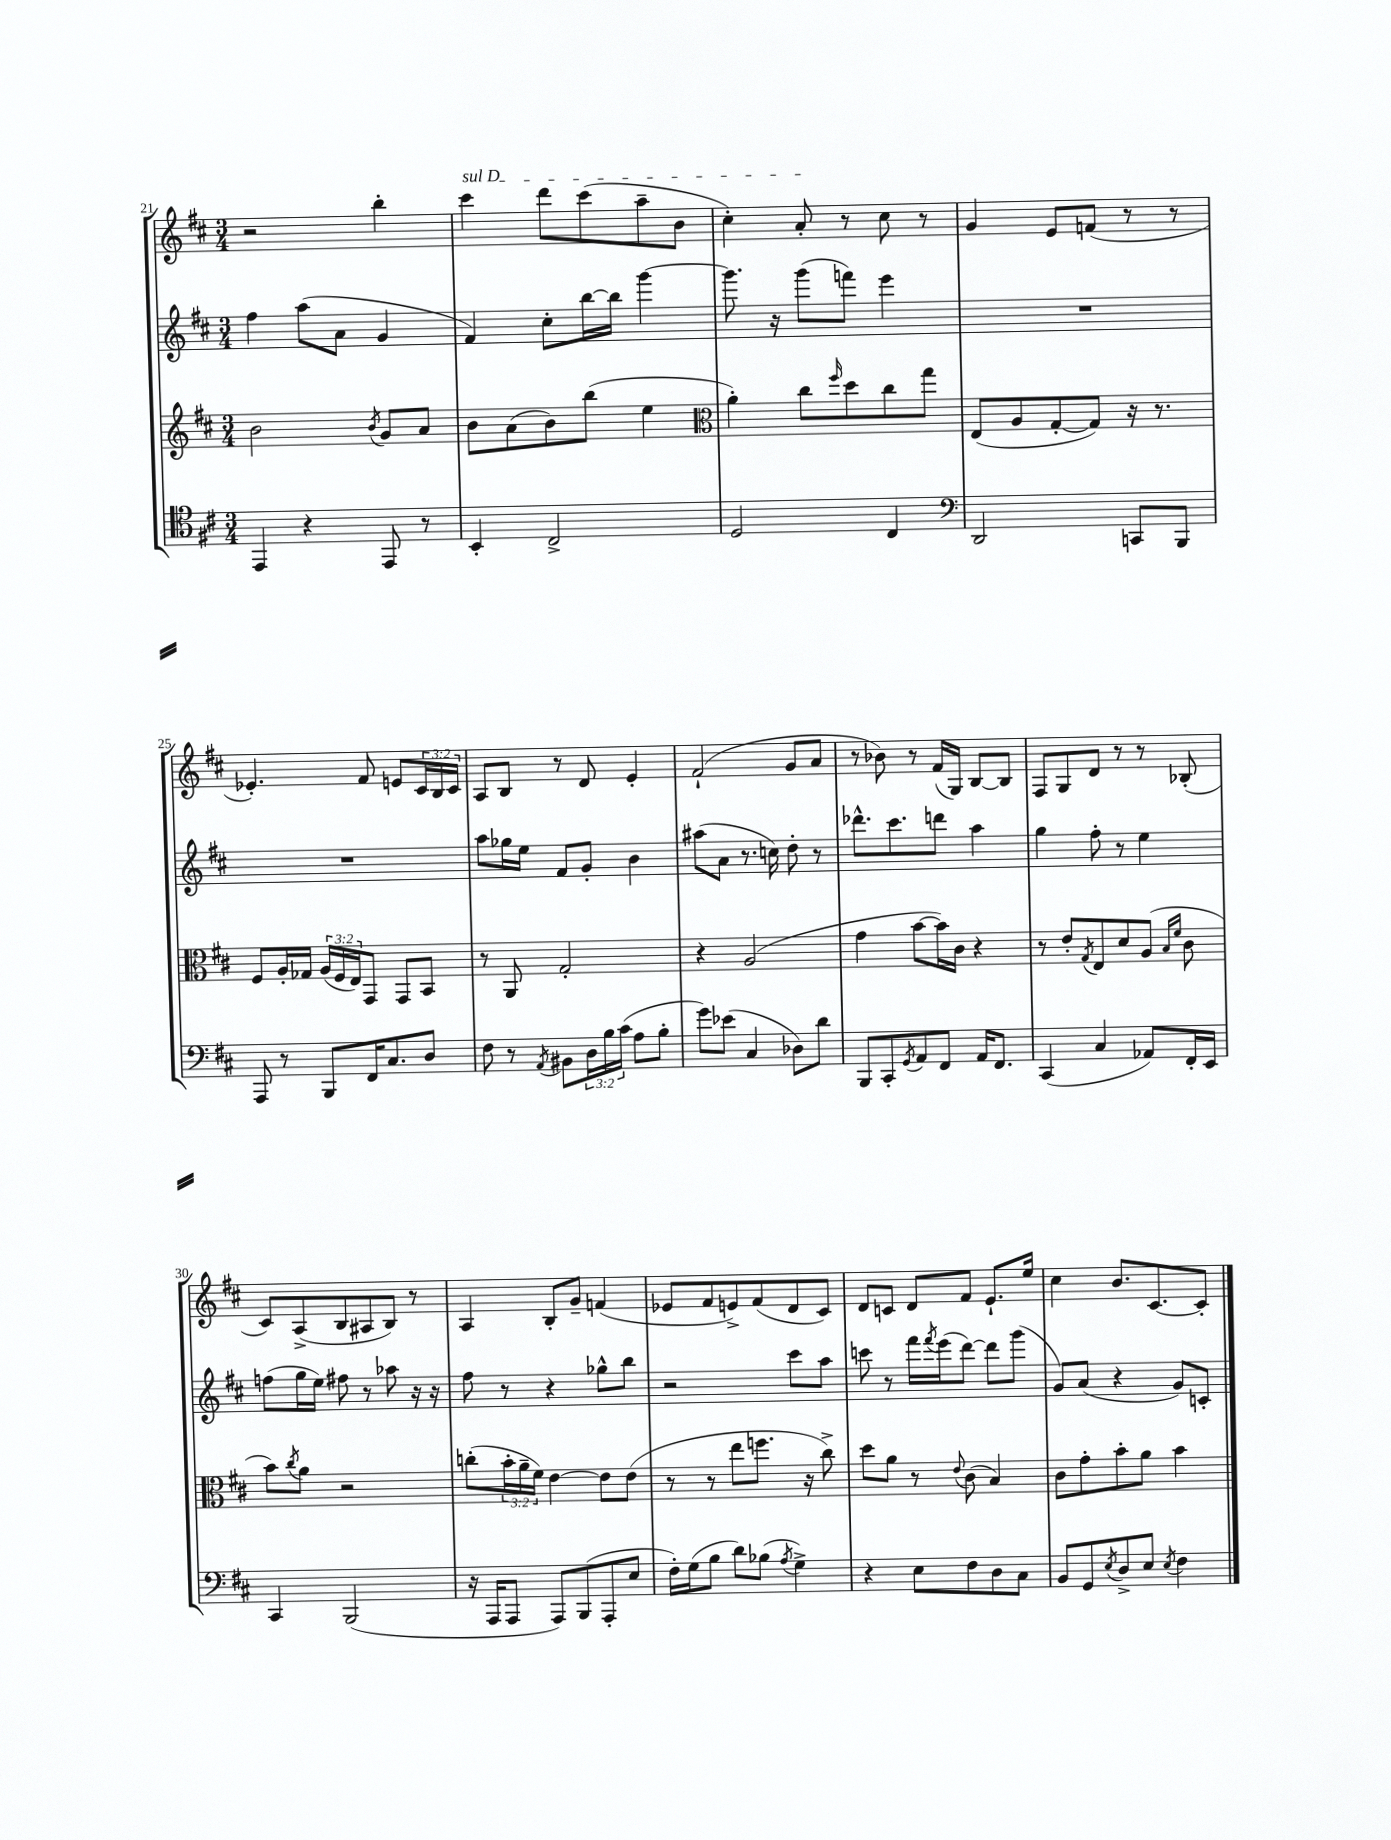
<<
\new StaffGroup <<
\new Staff = "s0" {
    \clef treble \key d \major \numericTimeSignature \time 3/4 \override Staff.TupletNumber.text = #tuplet-number::calc-fraction-text
    r2 b''4-. |
    \once \override TextSpanner.bound-details.left.text = \markup { \italic "sul D" } cis'''4\startTextSpan d'''8 cis'''8( a''8-- b'8 |
    cis''4-.) a'8-.\stopTextSpan r8 cis''8 r8 |
    g'4 e'8 f'8( r8 r8 |
    ees'4.-.) fis'8 e'8 \tuplet 3/2 { cis'16 b16 cis'16 } |
    a8 b8 r8 d'8 e'4-. |
    fis'2-!( g'8 a'8 |
    r8 bes'8) r8 fis'16( g16) b8~ b8 |
    fis8 g8 d'8 r8 r8 bes8-.( |
    cis'8) a8->( b8 ais8 b8) r8 |
    a4 b8-. g'8-- f'4( |
    ees'8 fis'8 e'8->) fis'8( d'8 cis'8) |
    d'8 c'8 d'8 fis'8 e'8.-! e''16 |
    cis''4 b'8. cis'8.~ cis'8-. \bar "|." |
}
\new Staff = "s1" {
    \clef treble \key d \major \numericTimeSignature \time 3/4
    fis''4 a''8( a'8 g'4 |
    fis'4) cis''8-. b''16~ b''16 g'''4~ |
    g'''8. r16 g'''8( f'''8) e'''4 |
    R2. |
    R2. |
    a''8 ges''16 e''16 fis'8 g'8-. b'4 |
    ais''8( a'8 r8. c''16) d''8-. r8 |
    des'''8.-^ cis'''8. d'''8 a''4 |
    g''4 fis''8-. r8 e''4 |
    f''8( g''16 e''16) fis''8 r8 aes''8 r16 r16 |
    fis''8 r8 r4 ges''8-^ b''8 |
    r2 cis'''8 a''8 |
    c'''8 r8 fis'''16 \acciaccatura { fis'''8 } e'''16( d'''8~) d'''8 g'''8( |
    g'8) a'8( r4 g'8) c'8-. \bar "|." |
}
\new Staff = "s2" {
    \clef treble \key d \major \numericTimeSignature \time 3/4 \override Staff.TupletNumber.text = #tuplet-number::calc-fraction-text
    b'2 \acciaccatura { b'8 } g'8 a'8 |
    b'8 a'8( b'8) b''8( e''4 |
    \clef alto a'4-.) cis''8 \grace { fis''16 } d''8 cis''8 g''8 |
    e8( a8 g8~-. g8) r16 r8. |
    fis8 a16-. ges16 \tuplet 3/2 { a16( fis16 e16) } g,8 g,8 b,8 |
    r8 a,8 g2-. |
    r4 a2( |
    g'4 b'8~ b'16) cis'16 r4 |
    r8 e'8-. \acciaccatura { g8 } e8 d'8 a8( \grace { b16 fis'16 } cis'8 |
    b'8) \acciaccatura { cis''8 } a'8 r2 |
    c''8-.( \tuplet 3/2 { b'16-. a'16-- fis'16) } e'4~ e'8 e'8( |
    r8 r8 e''8 f''8. r16 cis''8->) |
    d''8 a'8 r8 \appoggiatura { e'8 } cis'8( b4) |
    cis'8 g'8-. b'8-. a'8 b'4 \bar "|." |
}
\new Staff = "s3" {
    \clef tenor \key d \major \numericTimeSignature \time 3/4 \override Staff.TupletNumber.text = #tuplet-number::calc-fraction-text
    e,4 r4 e,8 r8 |
    b,4-. cis2-> |
    d2 cis4 |
    \clef bass d,2 c,8 b,,8 |
    a,,8 r8 b,,8 fis,16 cis8. d8 |
    fis8 r8 \acciaccatura { a,8 } bis,8 \tuplet 3/2 { d16 b16 cis'16( } a8 b8-. |
    g'8) ees'8( cis4 des8) d'8 |
    b,,8 cis,8-. \acciaccatura { g,8 } a,8 fis,8 a,16 fis,8. |
    cis,4( cis4 aes,8) fis,16-. e,16 |
    cis,4 b,,2( |
    r16 a,,16 a,,8 a,,8) b,,8( a,,8-. e8 |
    fis16-.) g16( b8 d'8) bes8( \acciaccatura { a8 } g4->) |
    r4 e8 fis8 d8 cis8 |
    b,8 g,8 \acciaccatura { e8 } d8-> e8 \acciaccatura { e8 } fis4 \bar "|." |
}
>>
>>
\layout { \context { \Score currentBarNumber = #21 } }
